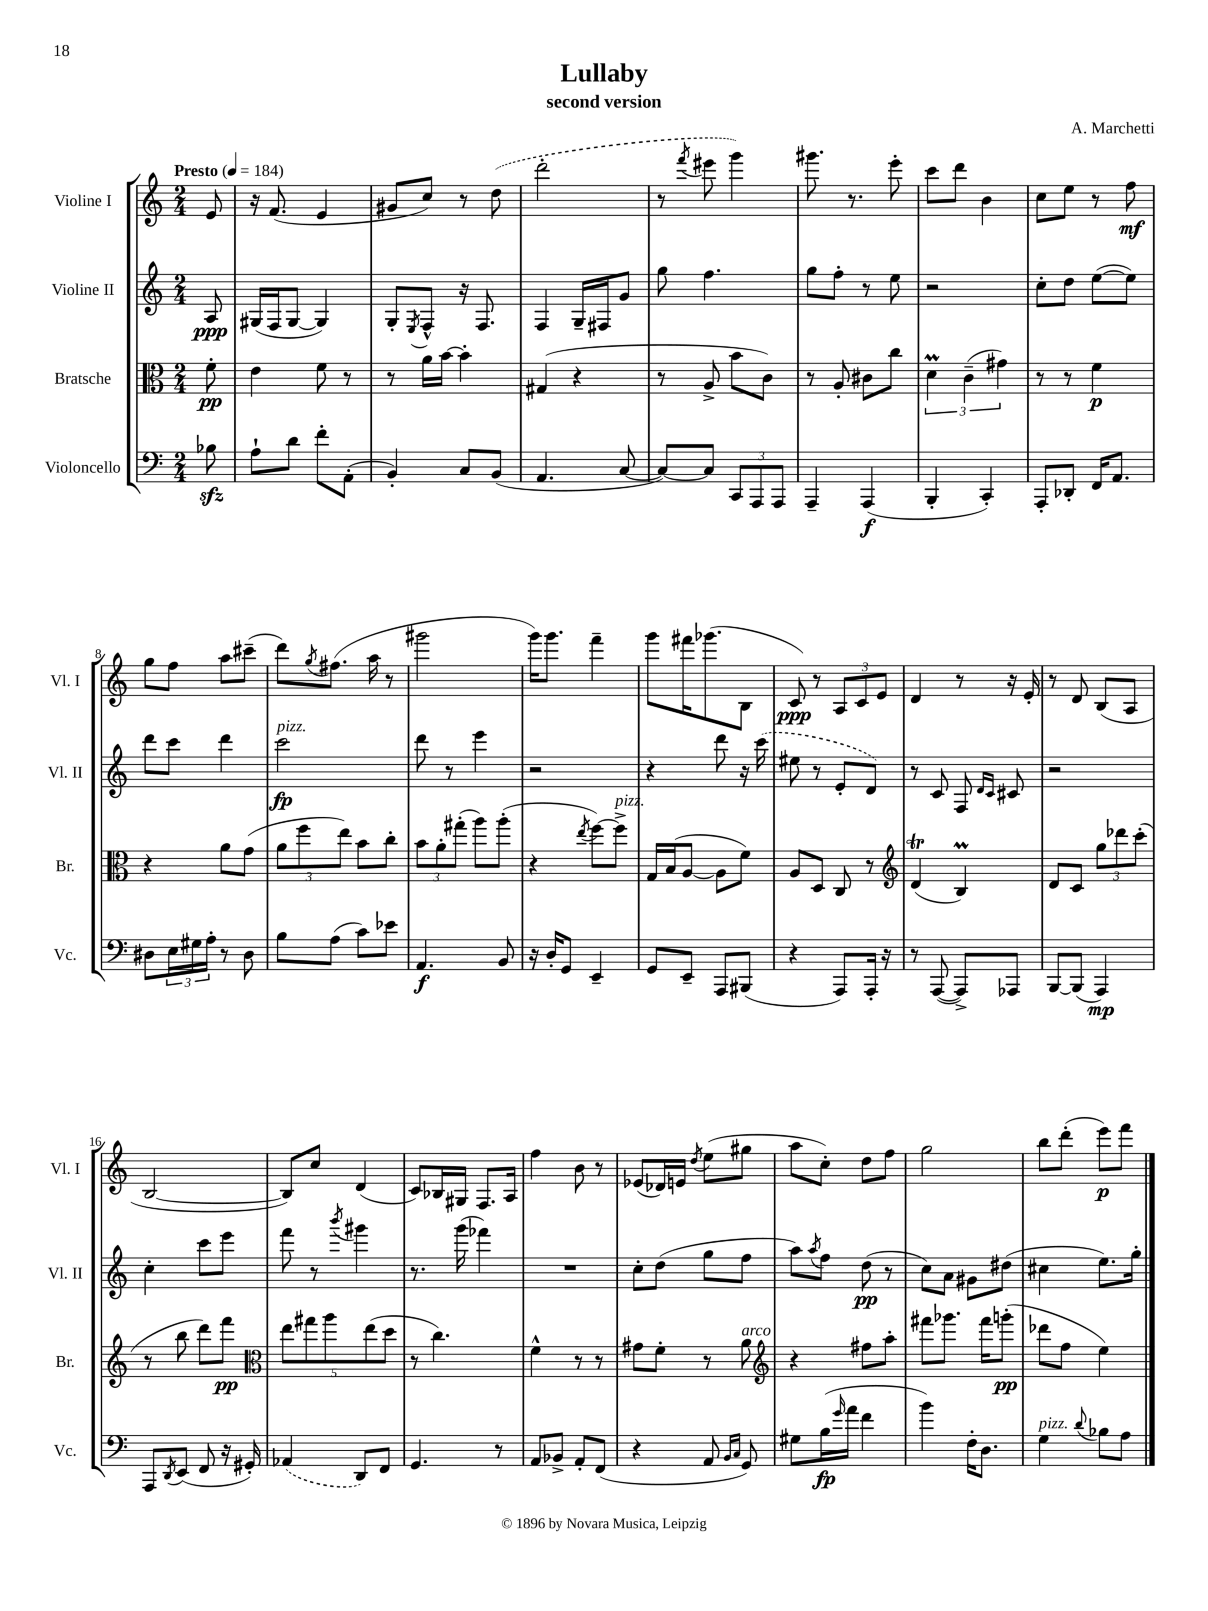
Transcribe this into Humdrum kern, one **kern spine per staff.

**kern	**dynam	**kern	**dynam	**kern	**dynam	**kern	**dynam
*part4	*part4	*part3	*part3	*part2	*part2	*part1	*part1
*staff4	*staff4	*staff3	*staff3	*staff2	*staff2	*staff1	*staff1
*I"Violoncello	*	*I"Bratsche	*	*I"Violine II	*	*I"Violine I	*
*I'Vc.	*	*I'Br.	*	*I'Vl. II	*	*I'Vl. I	*
*clefF4	*	*clefC3	*	*clefG2	*	*clefG2	*
*k[]	*	*k[]	*	*k[]	*	*k[]	*
*M2/4	*	*M2/4	*	*M2/4	*	*M2/4	*
*MM184	*	*MM184	*	*MM184	*	*MM184	*
=	=	=	=	=	=	=	=
!	!	!	!	!	!	!LO:TX:a:B:t=Presto	!
8B-Xzz\	.	8f'\	pp	8A/	ppp	8e/	.
=1	=1	=1	=1	=1	=1	=1	=1
8A`\L	.	4e\	.	(16G#X/LL	.	16r	.
.	.	.	.	16F/J	.	(8.f/	.
8d\J	.	.	.	[8G#/J	.	.	.
8f'\L	.	8f\	.	4G#/])	.	4e/	.
(8AA'\J	.	8r	.	.	.	.	.
=2	=2	=2	=2	=2	=2	=2	=2
4BB'/)	.	8r	.	8G'/L	.	8g#X/L	.
.	.	.	.	8qE/	.	.	.
.	.	16a\LL	.	8F^^/J	.	8cc/J)	.
.	.	[16b\JJ	.	.	.	.	.
8C/L	.	4b'\]	.	16r	.	8r	.
.	.	.	.	8.F/	.	.	.
(8BB/J	.	.	.	.	.	(8dd\	.
=3	=3	=3	=3	=3	=3	=3	=3
4.AA/	.	(4G#X/	.	4F/	.	2ddd'\	.
.	.	4r	.	16G~/LL	.	.	.
.	.	.	.	16F#X/J	.	.	.
[8C/	.	.	.	8g/J	.	.	.
=4	=4	=4	=4	=4	=4	=4	=4
8C/L_)	.	8r	.	8gg\	.	8r	.
.	.	.	.	.	.	8qfff/	.
8C/J]	.	8A^/	.	4.ff\	.	8eee#X\	.
12CC/L	.	8b\L	.	.	.	4ggg\)	.
12AAA/	.	.	.	.	.	.	.
.	.	8c\J)	.	.	.	.	.
12AAA/J	.	.	.	.	.	.	.
=5	=5	=5	=5	=5	=5	=5	=5
4AAA~/	.	8r	.	8gg\L	.	8.ggg#X\	.
.	.	8A'/	.	8ff'\J	.	.	.
.	.	.	.	.	.	8.r	.
(4AAA/	f	8c#X\L	.	8r	.	.	.
.	.	8cc\J	.	8ee\	.	8eee'\	.
=6	=6	=6	=6	=6	=6	=6	=6
4BBB'/	.	6dM\	.	2r	.	8ccc\L	.
.	.	.	.	.	.	8ddd\J	.
.	.	(6c~\	.	.	.	.	.
4CC'/)	.	.	.	.	.	4b\	.
.	.	6g#X\)	.	.	.	.	.
=7	=7	=7	=7	=7	=7	=7	=7
8AAA'/L	.	8r	.	8cc'\L	.	8cc\L	.
8DD-X'/J	.	8r	.	8dd\J	.	8ee\J	.
16FF/KL	.	4f\	p	([8ee\L	.	8r	.
8.AA/J	.	.	.	.	.	.	.
.	.	.	.	8ee\J])	.	8ff\	mf
!!LO:LB:g=z
=8	=8	=8	=8	=8	=8	=8	=8
8D#X\L	.	4r	.	8ddd\L	.	8gg\L	.
24E\L	.	.	.	8ccc\J	.	8ff\J	.
24G#X\	.	.	.	.	.	.	.
24A'\JJ	.	.	.	.	.	.	.
8r	.	8a\L	.	4ddd\	.	8aa\L	.
8D#\	.	(8g\J	.	.	.	(8ccc#X~\J	.
=9	=9	=9	=9	=9	=9	=9	=9
!	!	!	!	!LO:TX:a:i:t=pizz.	!	!	!
8B\L	.	12a\L	.	2ccc\	fp	8ddd\L)	.
.	.	12ff\	.	.	.	.	.
.	.	.	.	.	.	8qgg/	.
(8A\J	.	.	.	.	.	(8.ff#X\J	.
.	.	12ee\J)	.	.	.	.	.
8c\L)	.	8b\L	.	.	.	.	.
.	.	.	.	.	.	16aa\	.
8e-X\J	.	8cc'\J	.	.	.	8r	.
=10	=10	=10	=10	=10	=10	=10	=10
4.AA/	f	12b\L	.	8ddd\	.	2ggg#X\	.
.	.	12a'\	.	.	.	.	.
.	.	.	.	8r	.	.	.
.	.	(12gg#X'\J	.	.	.	.	.
.	.	8aa\L)	.	4eee\	.	.	.
8BB/	.	(8aa'\J	.	.	.	.	.
=11	=11	=11	=11	=11	=11	=11	=11
16r	.	4r	.	2r	.	16ggg\KL)	.
16D'/KL	.	.	.	.	.	8.ggg\J	.
8GG/J	.	.	.	.	.	.	.
.	.	8qee/	.	.	.	.	.
4EE~/	.	[8ff\L)	.	.	.	4fff~\	.
!	!	!LO:TX:a:i:t=pizz.	!	!	!	!	!
.	.	8ff^\J]	.	.	.	.	.
=12	=12	=12	=12	=12	=12	=12	=12
8GG/L	.	16G/LL	.	4r	.	8ggg\L	.
.	.	(16B/J	.	.	.	.	.
8EE~/J	.	[8A/J	.	.	.	16fff#X\K	.
.	.	.	.	.	.	(8.ggg-X\	.
8AAA/L	.	8A\L]	.	8ddd\	.	.	.
(8BBB#X/J	.	8f\J)	.	16r	.	8B\J	.
.	.	.	.	(16ccc\	.	.	.
=13	=13	=13	=13	=13	=13	=13	=13
4r	.	8A/L	.	8ee#X\	.	8c/)	ppp
.	.	8D/J	.	8r	.	8r	.
8AAA/L)	.	8C/	.	8e'/L	.	12A/L	.
.	.	.	.	.	.	12c/	.
16AAA'/Jk	.	8r	.	8d/J)	.	.	.
.	.	.	.	.	.	12e/J	.
16r	.	.	.	.	.	.	.
=14	=14	=14	=14	=14	=14	=14	=14
*	*	*clefG2	*	*	*	*	*
8r	.	(4dT/	.	8r	.	4d/	.
([8AAA/	.	.	.	8c/	.	.	.
8AAA^/L])	.	4Bm/)	.	8F/	.	8r	.
.	.	.	.	16qqd/LL	.	.	.
.	.	.	.	16qqc/JJ	.	.	.
8AAA-X/J	.	.	.	8c#X/	.	16r	.
.	.	.	.	.	.	16e'/	.
=15	=15	=15	=15	=15	=15	=15	=15
[8BBB/L	.	8d/L	.	2r	.	8r	.
(8BBB/J]	.	8c/J	.	.	.	8d/	.
4AAA/)	mp	12gg\L	.	.	.	(8B/L	.
.	.	12ddd-X\	.	.	.	.	.
.	.	.	.	.	.	8A/J	.
.	.	(12ccc'\J	.	.	.	.	.
!!LO:LB:g=z
=16	=16	=16	=16	=16	=16	=16	=16
8AAA/L	.	8r	.	4cc'\	.	[2B/	.
8qDD/	.	.	.	.	.	.	.
(8EE/J	.	8bb\	.	.	.	.	.
8FF/	.	8ddd\L)	.	8ccc\L	.	.	.
16r	.	8fff\J	pp	8eee\J	.	.	.
16GG#X'/)	.	.	.	.	.	.	.
=17	=17	=17	=17	=17	=17	=17	=17
*	*	*clefC3	*	*	*	*	*
(4AA-X/	.	10ee\L	.	8fff\	.	8B/L])	.
.	.	10gg#X\	.	.	.	.	.
.	.	.	.	8r	.	8cc/J	.
.	.	10aa\	.	.	.	.	.
.	.	.	.	8qbbb/	.	.	.
8DD/L)	.	.	.	4ggg#X\	.	(4d/	.
.	.	(10ee\	.	.	.	.	.
8FF/J	.	.	.	.	.	.	.
.	.	10dd\J	.	.	.	.	.
=18	=18	=18	=18	=18	=18	=18	=18
4.GG/	.	8r	.	8.r	.	8c/L)	.
.	.	4.cc\)	.	.	.	16B-X/L	.
.	.	.	.	(16ggg\	.	16G#X/JJ	.
.	.	.	.	4fff-X\)	.	8.F/L	.
8r	.	.	.	.	.	.	.
.	.	.	.	.	.	16A/Jk	.
=19	=19	=19	=19	=19	=19	=19	=19
8AA/L	.	4f^^\	.	2r	.	4ff\	.
8BB-X^/J	.	.	.	.	.	.	.
8AA'/L	.	8r	.	.	.	8b\	.
(8FF/J	.	8r	.	.	.	8r	.
=20	=20	=20	=20	=20	=20	=20	=20
4r	.	8g#X\L	.	8cc'\L	.	(8e-X/L	.
.	.	8f'\J	.	(8dd\J	.	16d-X/L)	.
.	.	.	.	.	.	16en/JJ	.
.	.	.	.	.	.	8qdd/	.
8AA/	.	8r	.	8gg\L	.	(8ee\L	.
16qqBB/LL	.	.	.	.	.	.	.
16qqC/JJ	.	.	.	.	.	.	.
!	!	!LO:TX:a:i:t=arco	!	!	!	!	!
8GG/)	.	8a\	.	8ff\J	.	8gg#X\J	.
=21	=21	=21	=21	=21	=21	=21	=21
*	*	*clefG2	*	*	*	*	*
8G#X\L	.	4r	.	8aa\L)	.	8aa\L	.
.	.	.	.	8qaa/	.	.	.
(16B\L	fp	.	.	8ff\J	.	8cc'\J)	.
16qqg/	.	.	.	.	.	.	.
16a\JJ	.	.	.	.	.	.	.
4f\	.	8ff#X\L	.	(8dd\	pp	8dd\L	.
.	.	8aa'\J	.	8r	.	8ff\J	.
=22	=22	=22	=22	=22	=22	=22	=22
4b\)	.	8fff#X\L	.	8cc\L)	.	2gg\	.
.	.	8.ggg-X\J	.	8a\J	.	.	.
16F'\KL	.	.	.	8g#X\L	.	.	.
8.D\J	.	16fff#\KL	.	.	.	.	.
.	.	(8gggn'\J	pp	(8dd#X\J	.	.	.
=23	=23	=23	=23	=23	=23	=23	=23
!LO:TX:a:i:t=pizz.	!	!	!	!	!	!	!
4G\	.	8ddd-X\L	.	4cc#X\	.	8bb\L	.
.	.	8ff\J	.	.	.	(8ddd'\J	.
8qqd/	.	.	.	.	.	.	.
8B-X\L	.	4ee\)	.	8.ee\L)	.	8eee\L)	p
8A\J	.	.	.	.	.	8fff\J	.
.	.	.	.	16gg'\Jk	.	.	.
==	==	==	==	==	==	==	==
*-	*-	*-	*-	*-	*-	*-	*-
